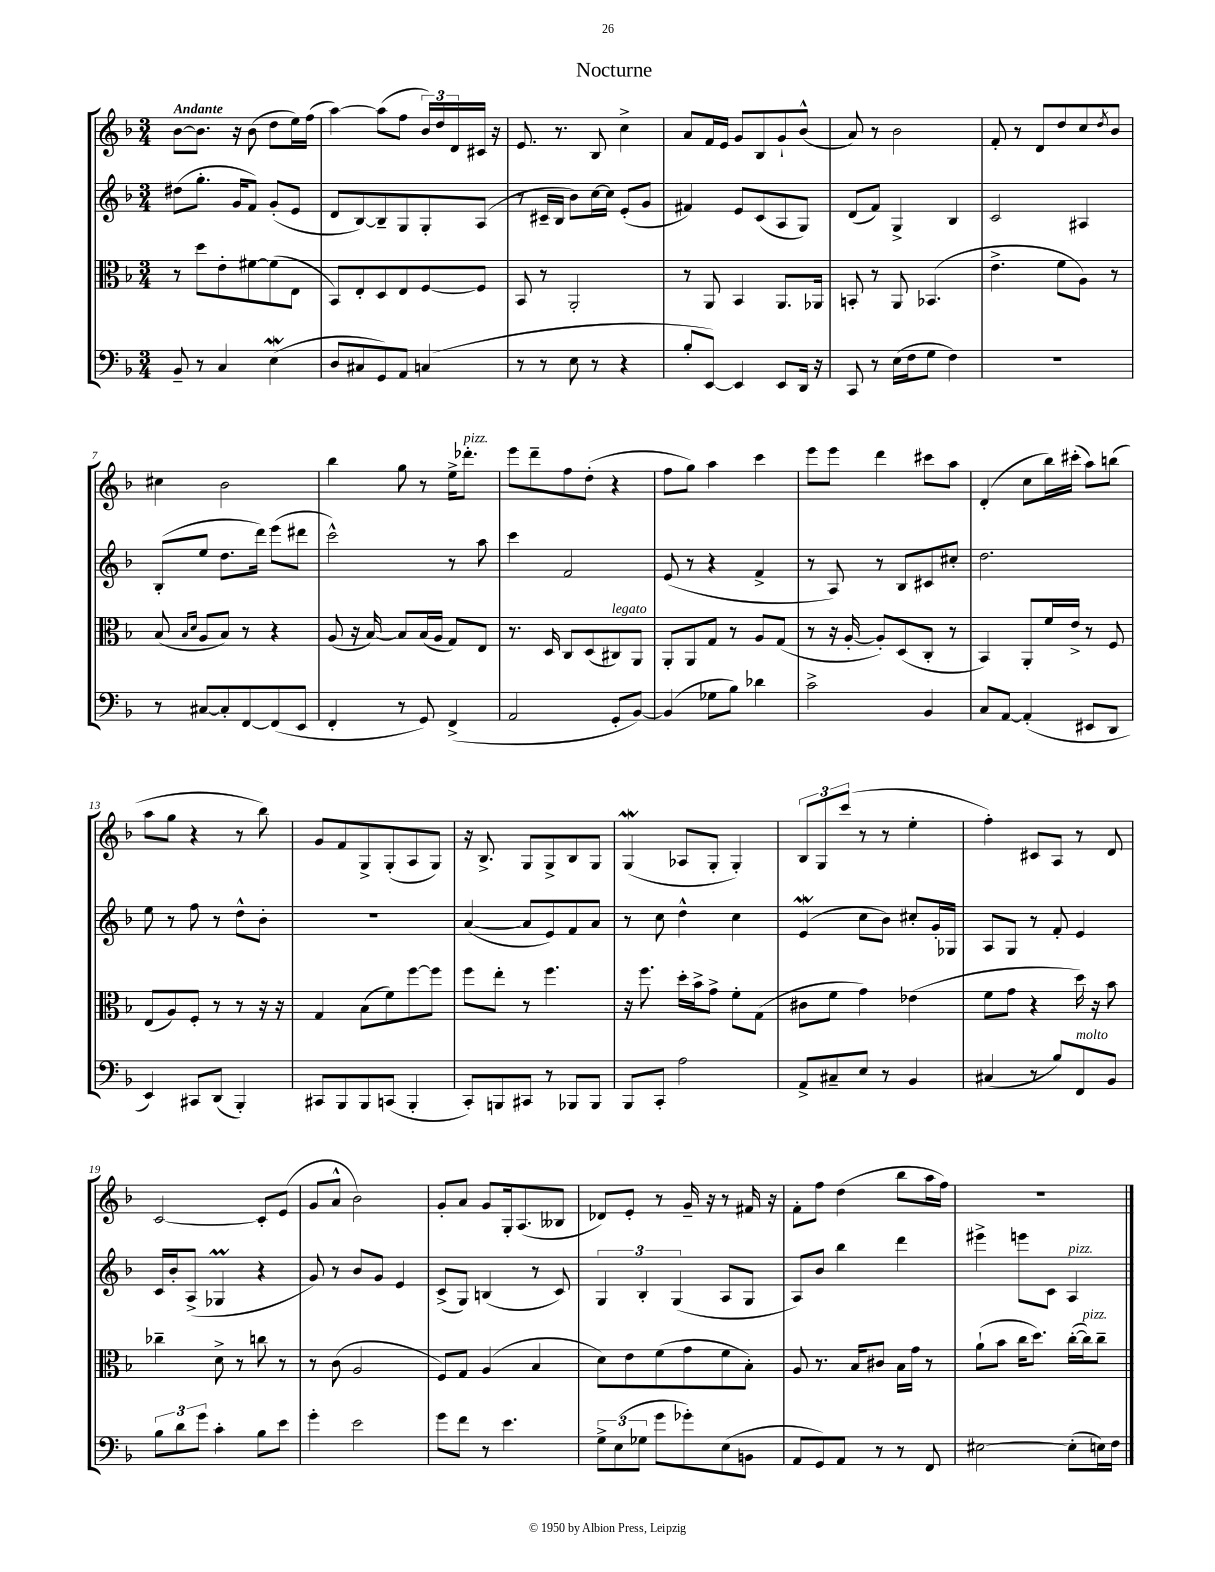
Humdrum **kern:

**kern	**kern	**kern	**kern
*staff4	*staff3	*staff2	*staff1
*clefF4	*clefC3	*clefG2	*clefG2
*k[b-]	*k[b-]	*k[b-]	*k[b-]
*M3/4	*M3/4	*M3/4	*M3/4
8BB-~	8r	(8dd#	[8b-
8r	8dd	8.gg'	8.b-]
4C	8e'	.	.
.	.	16g	16r
.	[8f#	8f)	(8b-
(4E	(8f#]	(8g'	8dd
.	8E	8e	16ee)
.	.	.	(16ff
=	=	=	=
8D	8BB-)	8d	[4aa)
8C#	8E'	[8B-)	.
8GG)	8D	8B-~]	(8aa]
8AA	8E	8G	8ff
(4C	[8F	8G'	24b-)
.	.	.	24dd
.	.	.	24d
.	8F]	(8A	16c#
.	.	.	16r
=	=	=	=
8r	8BB-	8r	8.e
8r	8r	16c#~	.
.	.	16B-	8.r
8E	2AA'	8b-)	.
8r	.	[16cc	8B-
.	.	16cc]	.
4r	.	(8e'	4cc^
.	.	8g	.
=	=	=	=
8B-'	8r	4f#)	8a
[8EE)	8AA	.	16f
.	.	.	16e
4EE]	4BB-	8e	8g
.	.	(8c	8B-
8EE	8.AA	8A	8g`
16DD	.	8G)	(8b-^^
16r	16AA-	.	.
=	=	=	=
8CC	8BB'	(8d	8a)
8r	8r	8f)	8r
(16E	8AA	4G^	2b-
16F	.	.	.
8G	(4.BB-	.	.
4F)	.	4B-	.
=	=	=	=
2.r	4.e^	2c	8f'
.	.	.	8r
.	.	.	8d
.	8f	.	8dd
.	8A)	4A#	8cc
.	.	.	8qdd
.	8r	.	8b-
=	=	=	=
8r	(8B-	(8B-'	4cc#
.	16qqB-	.	.
.	16qqd	.	.
[8C#	8A	8ee	.
8C#']	8B-)	8.dd	2b-
[8FF	8r	.	.
.	.	16ddd)	.
(8FF]	4r	(8eee	.
8EE	.	8ddd#	.
=	=	=	=
4FF'	(8A	2ccc^^)	4bb-
.	16r	.	.
.	[16B-)	.	.
8r	8B-]	.	8gg
8GG)	(16B-	.	8r
.	16A	.	.
(4FF^	8G)	8r	16ee^
.	.	.	8.ddd-'
.	8E	8aa	.
=	=	=	=
2AA	8.r	4ccc	8eee
.	.	.	8ddd~
.	16D	.	.
.	8C	2f	8ff
.	(8D	.	(8dd'
8GG'	8C#)	.	4r
[8BB-)	8AA	.	.
=	=	=	=
(4BB-]	8AA'	(8e	8ff
.	8AA	8r	8gg)
8G-	8G	4r	4aa
8B-)	8r	.	.
4d-	8A	4f^	4ccc
.	(8G	.	.
=	=	=	=
2c^	8r	8r	8eee
.	16r	8A)	8eee
.	[16A'	.	.
.	8A'])	8r	4ddd
.	(8D	8B-	.
4BB-	8C'	8c#	8ccc#
.	8r	8cc#'	8aa
=	=	=	=
8C	4BB-)	2.dd	(4d'
[8AA	.	.	.
(4AA']	8AA'	.	8cc
.	16f	.	16bb-)
.	16e^	.	(16ccc#'
8EE#	8r	.	8aa)
8DD	8F	.	(8bb
=	=	=	=
4EE)	(8E	8ee	8aa
.	8A)	8r	8gg
8CC#	8F'	8ff	4r
(8DD	8r	8r	.
4BBB-')	8r	8dd^^	8r
.	16r	8b-'	8bb-)
.	16r	.	.
=	=	=	=
8CC#	4G	2.r	8g
8BBB-	.	.	8f
8BBB-	(8B-	.	8G^
(8CC	8f)	.	(8G'
4BBB-'	[8ff	.	8A
.	8ff]	.	8G)
=	=	=	=
8CC')	8ff	([4a	16r
.	.	.	8.B-^
8BBB	8ee'	.	.
8CC#	8r	8a]	8G
8r	4.ff	8e)	8G^
8BBB-	.	8f	8B-
8BBB-	.	8a	8G
=	=	=	=
8BBB-	16r	8r	(4G
.	8.ff	.	.
8CC'	.	8cc	.
2A	16dd'	4dd^^	8A-
.	16b-^	.	.
.	8g^	.	8G'
.	8f'	4cc	4G')
.	(8G	.	.
=	=	=	=
8AA^	8c#	(4e	12B-
.	.	.	12G
8C#~	8f	.	.
.	.	.	(12ccc
8E	4g)	8cc	8r
8r	.	8b-)	8r
4BB-	(4e-	8cc#'	4ee'
.	.	16g'	.
.	.	16G-	.
=	=	=	=
(4C#	8f	8A	4ff')
.	8g	8G	.
8r	4r	8r	8c#
8B-)	.	8f'	8A
8FF	16dd)	4e	8r
.	16r	.	.
8BB-	8b-	.	8d
=	=	=	=
12B-	4cc-~	16c	[2c
.	.	16b-'	.
12d	.	.	.
.	.	(8A^	.
12g	.	.	.
4c'	8d^	4G-	.
.	8r	.	.
8B-	8cc	4r	8c']
8e	8r	.	(8e
=	=	=	=
4g'	8r	8g)	8g
.	(8c	8r	8a^^
2e	2A	8b-	2b-)
.	.	8g	.
.	.	4e	.
=	=	=	=
8g	8F)	(8c^	8g'
8f	8G	8G)	8a
8r	(4A	(4B	8g
4.e	.	.	16G'
.	.	.	(8.A
.	4B-	8r	.
.	.	8c)	8B--
=	=	=	=
12G^	8d)	6G	8d-)
(12E	.	.	.
.	8e	.	8e'
12G-	.	6B-'	.
8g	(8f	.	8r
.	.	(6G	.
8g-')	8g	.	16g~
.	.	.	16r
(8E	8f	8A	8r
8BB	8B-')	8G	16f#
.	.	.	16r
=	=	=	=
8AA	8A	8A)	8f'
8GG)	8.r	8b-	8ff
8AA	.	4bb-	(4dd
.	16B-	.	.
8r	8c#	.	.
8r	16B-	4ddd	8bb-
.	16g	.	.
8FF	8r	.	16aa
.	.	.	16ff)
=	=	=	=
[2E#	(8a`	4eee#^	2.r
.	8b-	.	.
.	16cc	8eee	.
.	8.dd)	.	.
.	.	8c	.
(8E#']	([16cc'	4A	.
.	16cc])	.	.
16E)	8cc~	.	.
16F	.	.	.
==	==	==	==
*-	*-	*-	*-
